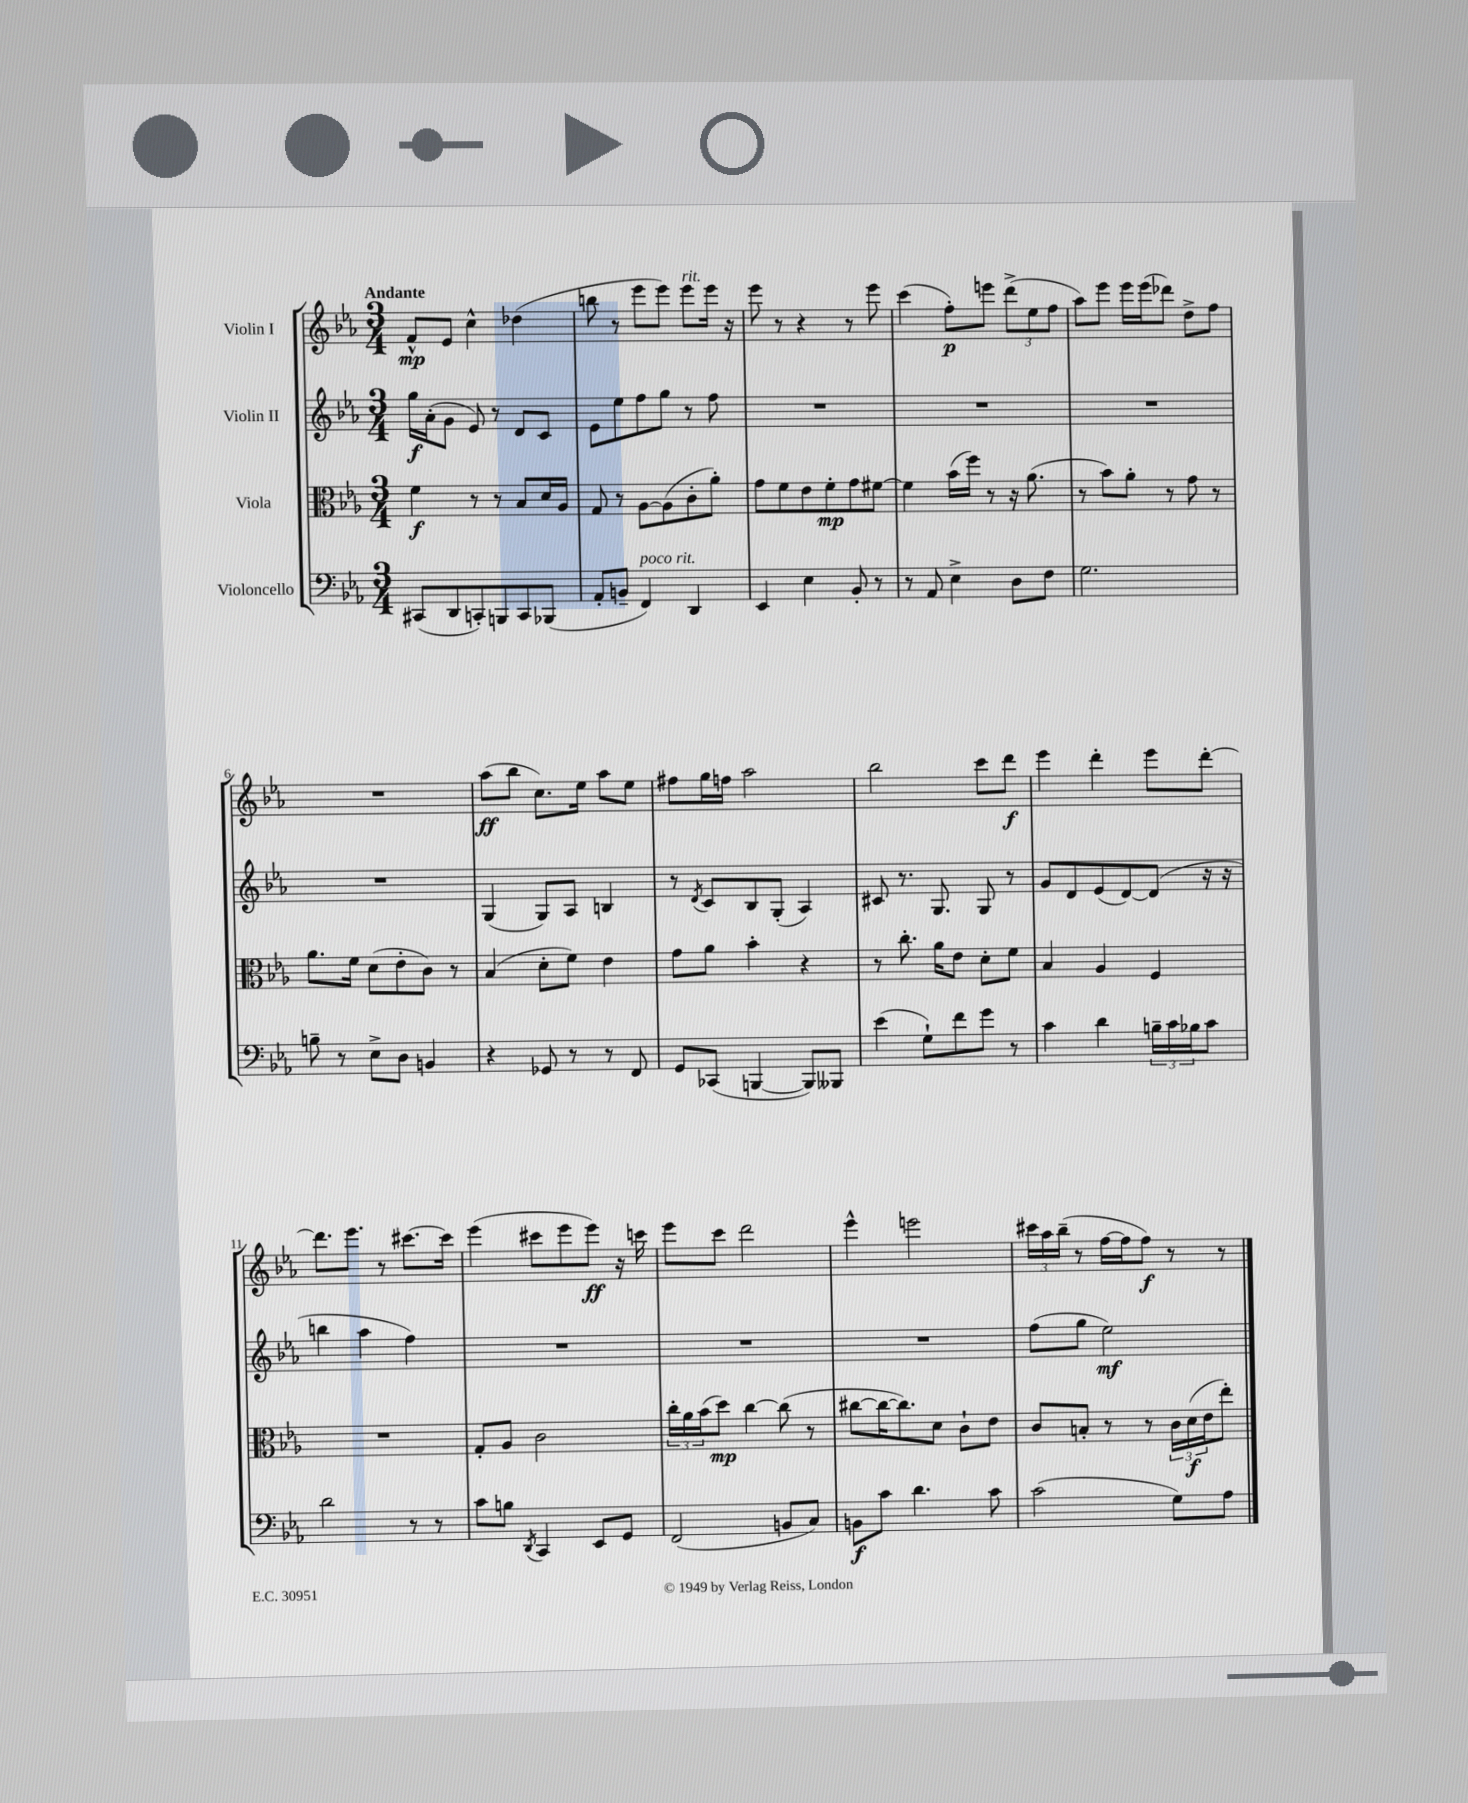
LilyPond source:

<<
\new StaffGroup <<
\new Staff = "s0" \with { instrumentName = "Violin I" } {
    \clef treble \key ees \major \numericTimeSignature \time 3/4 \tempo "Andante"
    f'8-^\mp ees'8 c''4-^ des''4( |
    b''8 r8 ees'''8 ees'''8) ees'''8^\markup { \italic "rit." } ees'''16 r16 |
    ees'''8 r8 r4 r8 ees'''8 |
    c'''4( f''8-.\p) e'''8 \tuplet 3/2 { d'''8->( ees''8 f''8 } |
    aes''8) ees'''8 ees'''16 ees'''16( des'''8) d''8-> f''8 |
    R2. |
    aes''8\ff( bes''8 c''8.) ees''16 aes''8 ees''8 |
    fis''8 g''16 f''16 aes''2 |
    bes''2 c'''8 d'''8\f |
    ees'''4 d'''4-. ees'''8 d'''8~-. |
    d'''8. ees'''8. r8 cis'''8.~ cis'''16 |
    ees'''4( cis'''8 ees'''8 ees'''8\ff) r16 c'''16 |
    ees'''8 c'''8 d'''2 |
    ees'''4-^ e'''2 |
    \tuplet 3/2 { cis'''16 aes''16 bes''16--( } r8 f''16~ f''16 f''8\f) r8 r8 \bar "|." |
}
\new Staff = "s1" \with { instrumentName = "Violin II" } {
    \clef treble \key ees \major \numericTimeSignature \time 3/4
    g''16\f aes'16-.( g'8 ees'8) r8 d'8 c'8 |
    ees'8 ees''8 f''8 g''8 r8 f''8 |
    R2. |
    R2. |
    R2. |
    R2. |
    g4( g8) aes8 b4 |
    r8 \acciaccatura { d'8 } c'8 bes8 g8-.( aes4) |
    cis'8 r8. g8. g8 r8 |
    g'8 d'8 ees'8( d'8~) d'8( r16 r16 |
    b''4 aes''4 f''4) |
    R2. |
    R2. |
    R2. |
    f''8( g''8 ees''2\mf) \bar "|." |
}
\new Staff = "s2" \with { instrumentName = "Viola" } {
    \clef alto \key ees \major \numericTimeSignature \time 3/4
    f'4\f r8 r8 bes8 d'16 aes16 |
    g8 r8 aes8~ aes8( c'8-. aes'8-.) |
    g'8 f'8 ees'8 f'8-.\mp g'8 fis'8~ |
    fis'4 bes'16( f''16) r8 r16 aes'8.( |
    r8 bes'8) aes'8-. r8 g'8 r8 |
    aes'8. f'16 d'8( ees'8-. c'8) r8 |
    bes4( d'8-. f'8) ees'4 |
    g'8 aes'8 bes'4-. r4 |
    r8 c''8.-. aes'16 ees'8 d'8-. f'8 |
    bes4 aes4 f4 |
    R2. |
    g8-. aes8 c'2 |
    \tuplet 3/2 { c''16-. aes'16 bes'16( } d''8\mp) c''4~ c''8( r8 |
    cis''8~ cis''16~ cis''8.) d'8 c'8-! ees'8 |
    c'8 b8-. r8 r8 \tuplet 3/2 { c'16 d'16\f( ees'16 } ees''8-.) \bar "|." |
}
\new Staff = "s3" \with { instrumentName = "Violoncello" } {
    \clef bass \key ees \major \numericTimeSignature \time 3/4
    cis,8( d,8 c,8-.) b,,8 c,8 bes,,8( |
    aes,8-. b,8-- f,4^\markup { \italic "poco rit." }) d,4 |
    ees,4 ees4 bes,8-. r8 |
    r8 aes,8 ees4-> d8 f8 |
    g2. |
    b8-- r8 ees8-> d8 b,4 |
    r4 ges,8 r8 r8 f,8 |
    g,8 ces,8( b,,4~ b,,8) beses,,8 |
    ees'4( g8-!) f'8 g'8 r8 |
    c'4 d'4 \tuplet 3/2 { b16-- c'16 bes16 } c'8 |
    d'2 r8 r8 |
    c'8 b8 \acciaccatura { d,8 } c,4 ees,8 g,8 |
    f,2( b,8 c8) |
    b,8\f c'8 d'4. c'8 |
    c'2( g8) aes8 \bar "|." |
}
>>
>>
